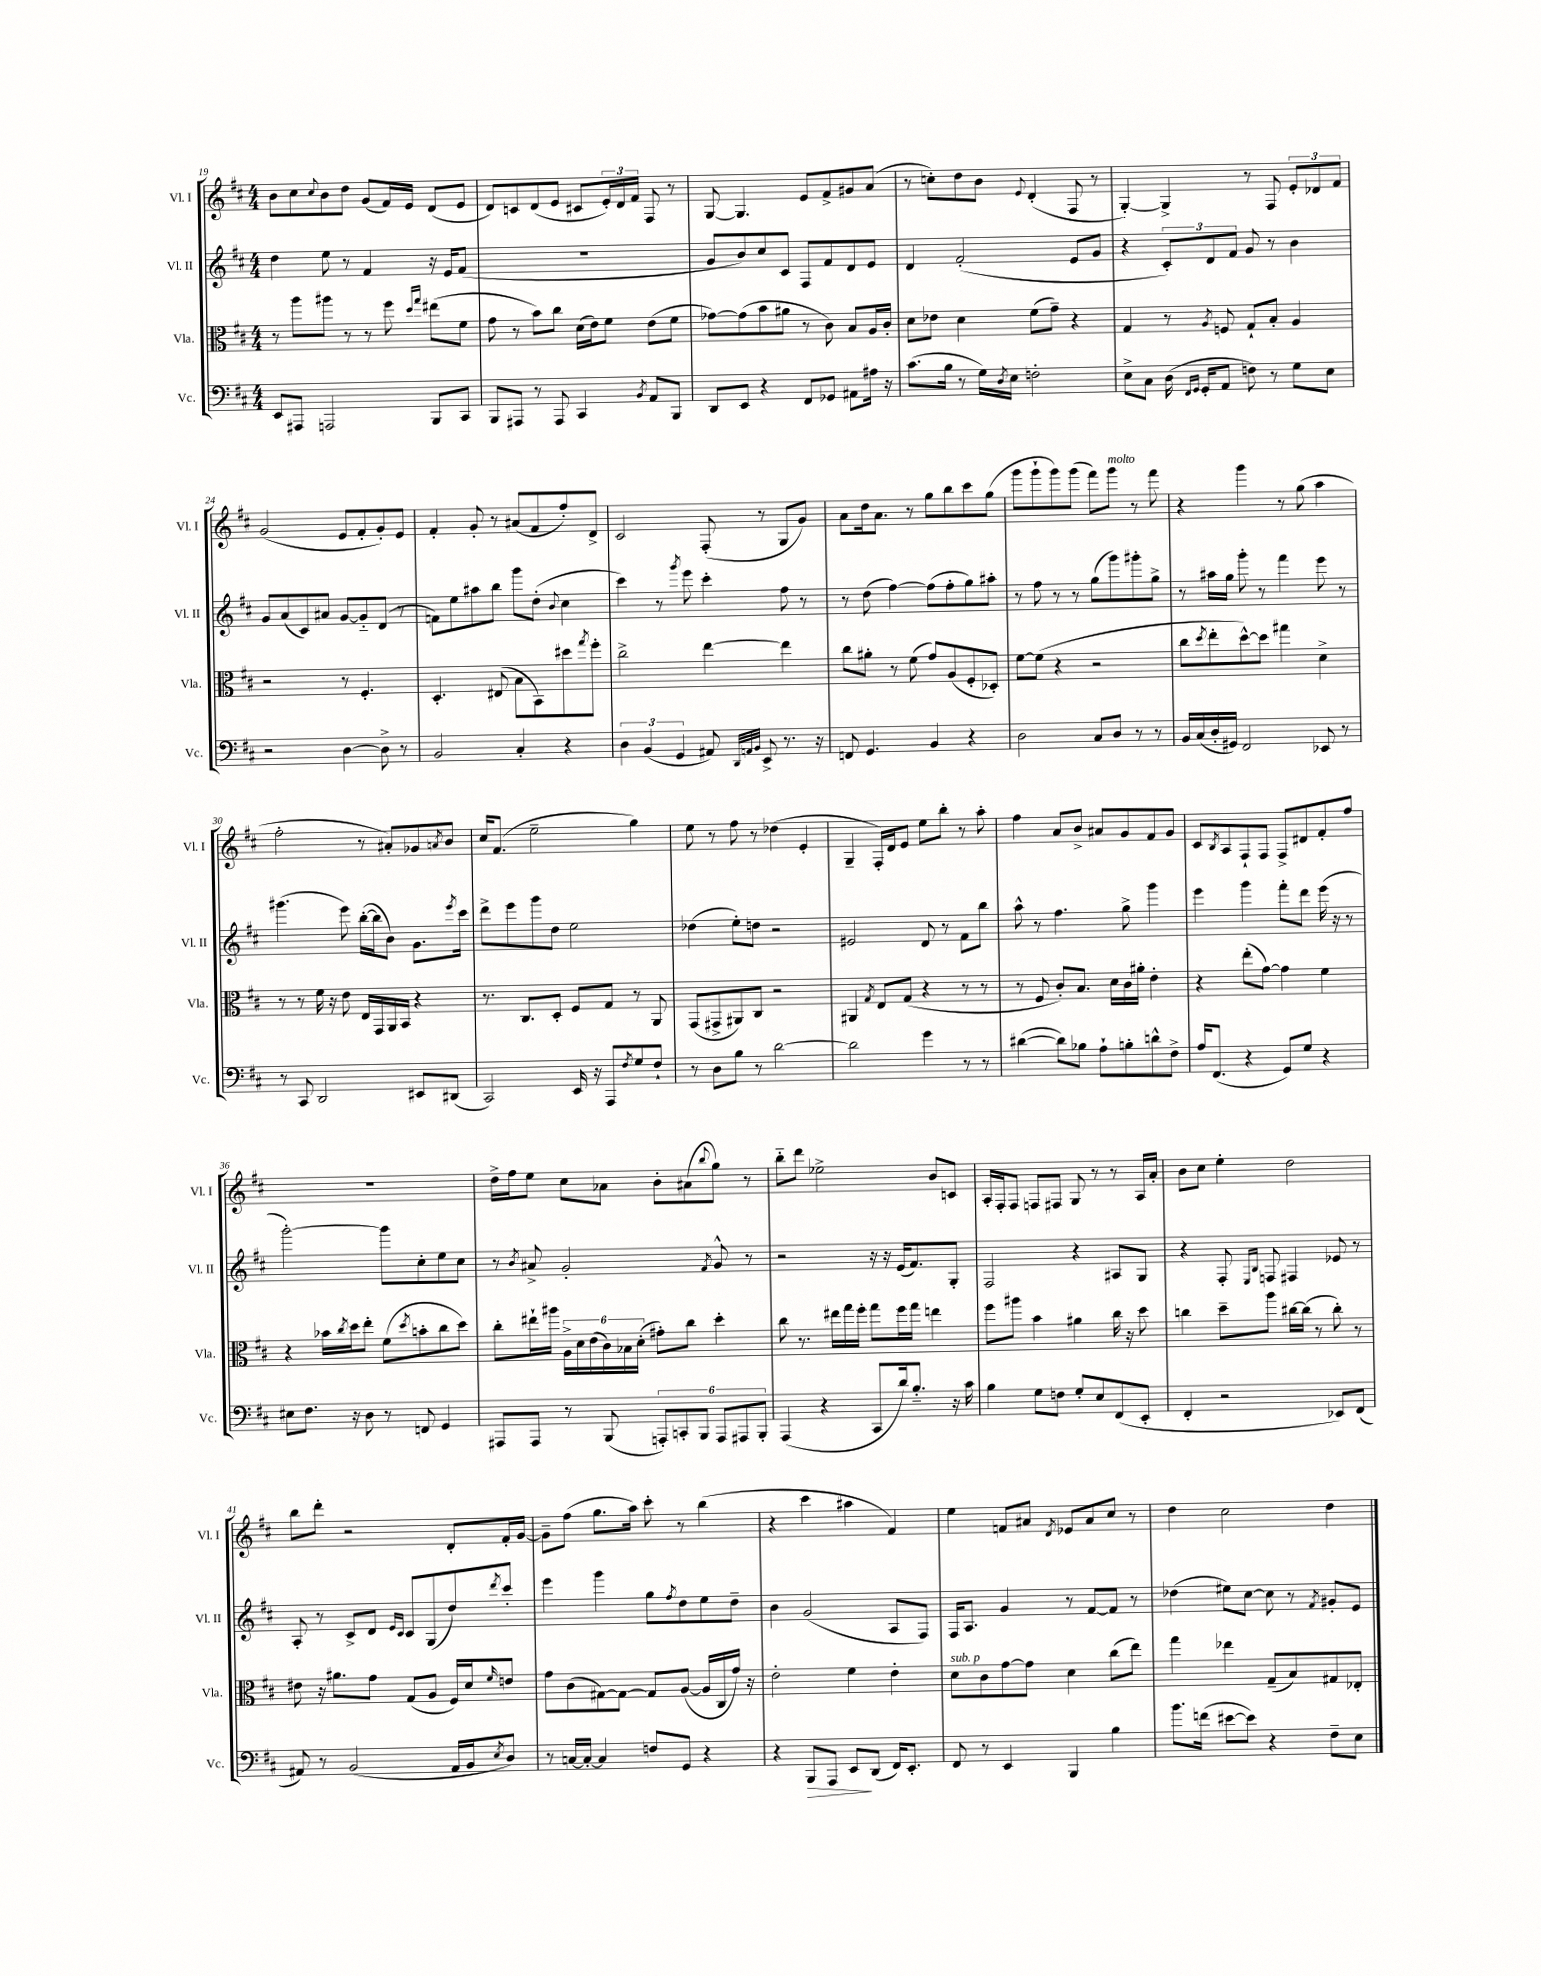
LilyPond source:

<<
\new StaffGroup <<
\new Staff = "s0" \with { instrumentName = "Vl. I" shortInstrumentName = "Vl. I" } {
    \clef treble \key d \major \numericTimeSignature \time 4/4
    b'8 cis''8 \appoggiatura { cis''8 } b'8 d''8 g'8( fis'16) e'16 d'8( e'8 |
    d'8) c'8 d'8( e'8 cis'8 \tuplet 3/2 { e'16-.) d'16 fis'16 } fis8 r8 |
    g8~ g4. e'8 fis'8-> gis'8 a'8( |
    r8 c''8-.) d''8 b'8 \appoggiatura { e'8 } d'4-.( fis8 r8 |
    g4~-.) g4-> r8 fis8 \tuplet 3/2 { e'8-. des'8 fis'8 } |
    g'2( e'8 fis'8-. g'8-.) e'8 |
    fis'4-. g'8-. r8 ais'8( fis'8 fis''8-.) d'8-> |
    cis'2 fis8-.( r8 g8 g'8) |
    a'8 d''16 a'8. r8 g''8 b''8 cis'''8 g''8( |
    g'''8 g'''8-! g'''8) g'''8( fis'''8) g'''8^\markup { \italic "molto" } r8 fis'''8 |
    r4 g'''4 r8 g''8( a''4 |
    fis''2-. r8 ais'8-.) ges'8 \acciaccatura { a'8 } b'8 |
    cis''16 fis'8.( e''2-- g''4) |
    e''8 r8 fis''8 r8 des''4( e'4-. |
    g4-- fis16-.) d'16 e'8 e''8 b''8-. r8 a''8-. |
    fis''4 a'8 b'8-> ais'8 g'8 fis'8 g'8 |
    cis'8 \acciaccatura { b8 } a8 fis8-! fis8 fis8-> dis'8 fis'8-. fis''8 |
    R1 |
    d''16-> fis''16 e''8 cis''8 aes'8 b'8-. ais'8( \appoggiatura { b''8 } g''8) r8 |
    b''8-_ d'''8 ees''2-> b'8 c'8 |
    a16-. fis16-. fis8 f8 fis8 g8 r8 r8 a16 a'16-. |
    b'8 cis''8 e''4-. d''2 |
    b''8 d'''8-. r2 d'8-. fis'16-. g'16~ |
    g'8-- fis''8( g''8. a''16) cis'''8-. r8 b''4( |
    r4 cis'''4 ais''4 fis'4) |
    e''4 f'8 ais'8 \acciaccatura { d'8 } ees'8 ais'8 cis''8 r8 |
    d''4 cis''2 d''4 \bar "|." |
}
\new Staff = "s1" \with { instrumentName = "Vl. II" shortInstrumentName = "Vl. II" } {
    \clef treble \key d \major \numericTimeSignature \time 4/4
    d''4 e''8 r8 fis'4 r16 e'16 fis'8( |
    R1 |
    g'8 b'8) cis''8 cis'8 fis8 fis'8 d'8 e'8 |
    d'4 fis'2-.( e'8 g'8 |
    r4 \tuplet 3/2 { cis'8-.) d'8 fis'8 } g'8 r8 b'4 |
    g'8 a'8( cis'8) ais'8 g'8~ g'8-_ d'8( r8 |
    f'8) e''8 ais''8 b''8 g'''8 d''8-.( \appoggiatura { b'8 } cis''4 |
    cis'''4) r8 \acciaccatura { g'''8 } e'''8 cis'''4-. fis''8 r8 |
    r8 d''8( fis''4~) fis''8( fis''8-. g''8) ais''8-. |
    r8 fis''8 r8 r8 g''8( g'''8) gis'''8-. g''8-> |
    r8 ais''16 g''16 g'''8-. r8 fis'''4 e'''8 r8 |
    gis'''4.( e'''8) b''16~-.( b''16 b'8) g'8. \acciaccatura { e'''8 } cis'''16 |
    d'''8-> e'''8 g'''8 d''8 e''2 |
    des''4( e''8-.) d''8 r2 |
    eis'2 d'8 r8 fis'8 b''8 |
    a''8-^ r8 fis''4. g''8-> g'''4 |
    e'''4 g'''4 fis'''8-. d'''8 e'''16( r16 r8 |
    g'''2~-.) g'''8 cis''8-. e''8 cis''8 |
    r8 \acciaccatura { b'8 } ais'8-> g'2-. \acciaccatura { fis'8 } g'8-^ r8 |
    r2 r16 r16 e'16( fis'8.) g8-. |
    fis2 r4 ais8 g8 |
    r4 fis8-. \grace { e16 b16 } f8 fis4 ees'8 r8 |
    a8-. r8 cis'8-> d'8 \grace { e'16 cis'16 } cis'8 g8( d''8) \acciaccatura { d'''8 } cis'''8-. |
    e'''4 g'''4 g''8 \acciaccatura { fis''8 } d''8 e''8 d''8-- |
    b'4 g'2( a8 fis8) |
    fis16 a8. g'4 r8 fis'8~ fis'8 r8 |
    des''4( eis''8) cis''8~ cis''8 r8 \acciaccatura { fis'8 } gis'8-. e'8 \bar "|." |
}
\new Staff = "s2" \with { instrumentName = "Vla." shortInstrumentName = "Vla." } {
    \clef alto \key d \major \numericTimeSignature \time 4/4
    r8 a''8 ais''8 r8 r8 fis''8 \grace { d''16 g''16 } eis''8( fis'8 |
    g'8 r8 b'8) cis''8 d'16( e'16) fis'8 e'8( fis'8 |
    ges'8~) ges'8( b'8 ais'8 r8 cis'8) b8 a16 cis'16-. |
    d'8 ees'8 d'4 fis'8( g'8--) r4 |
    g4 r8 \acciaccatura { a8 } f8 g8-! b8-. a4 |
    r2 r8 fis4.-. |
    d4.-. eis8( b8 b,8) dis''8 \acciaccatura { g''8 } fis''8-. |
    cis''2-> e''4~ e''4 |
    cis''8 ais'8-. r8 fis'8( g'8) a8( fis8-. des8-.) |
    fis'8~ fis'8( r4 r2 |
    cis''8 \acciaccatura { d''8 } e''8-. d''8~-^) d''8 gis''4 d'4-> |
    r8 r8 fis'16 r16 e'8 e16 g,16 a,16 b,16 r4 |
    r8. cis8. d8-. fis8 g8 r8 a,8 |
    g,8( gis,8-> ais,8) cis8 r2 |
    ais,4 \acciaccatura { g8 } e8 g8( r4 r8 r8 |
    r8 fis8 cis'8-.) b8. d'16 cis'16 ais'16-. e'4-. |
    r4 e''8-.( g'8~) g'4 fis'4 |
    r4 bes'16 \acciaccatura { cis''8 } d''16 e''8-. fis'8( \acciaccatura { d''8 } b'8-. cis''8 d''8) |
    cis''8-. eis''16-! ais''16 \tuplet 6/4 { a16-> d'16 e'16( cis'16) bes16 d'16-.( } gis'8-.) cis''8 d''4-. |
    cis''8 r8. eis''16 g''16 fis''16-. g''8 fis''16 g''16 e''4 |
    fis''8 ais''8 b'4 ais'4 cis''16 r16 d''8 |
    c''4 d''8-- a''8 cis''16~ cis''16( r8 cis''8-.) r8 |
    eis'8 r16 ais'8. g'8 g8( a8 fis16) d'16 \grace { fis'16 } e'8 |
    g'8 cis'8( gis8~) gis8~ gis8 a8~( a16 cis16 g'16) r16 |
    e'2-. fis'4 e'4-. |
    d'8^\markup { \italic "sub. p" } cis'8 g'8~ g'8 d'4 cis''8( e''8) |
    g''4 ees''4 g8--( b8) gis8 ees8-. \bar "|." |
}
\new Staff = "s3" \with { instrumentName = "Vc." shortInstrumentName = "Vc." } {
    \clef bass \key d \major \numericTimeSignature \time 4/4
    e,8 ais,,8 a,,2 b,,8 cis,8 |
    b,,8 ais,,8 r8 ais,,8 cis,4 \acciaccatura { b,8 } a,8 b,,8 |
    d,8 e,8 r4 fis,8 ges,8 ais,8 ais16 r16 |
    cis'8.( b16 r8 g16) \acciaccatura { d8 } e16 f2-. |
    e8-> cis8 d16( \grace { fis,16 g,16 } g,16-. a,8 f8) r8 g8 e8 |
    r2 d4~ d8-> r8 |
    b,2 cis4-. r4 |
    \tuplet 3/2 { d4 b,4( g,4 } ais,8) \grace { d,32 a,32 b,32 } e,8-> r8. r16 |
    f,8 g,4. b,4 r4 |
    d2 cis8 d8 r8 r8 |
    b,16 cis16( d16-. gis,16) fis,2 ees,8 r8 |
    r8 cis,8 d,2 eis,8 dis,8( |
    cis,2) e,16 r16 a,,8 \acciaccatura { fis8 } g8 fis8-! |
    r8 d8 b8 r8 d'2~ |
    d'2 g'4 r8 r8 |
    dis'4~( dis'8) bes8 a8-! b8-. d'8-^ fis8-> |
    a16 fis,8.( r4 g,8) g8 r4 |
    eis8 fis8. r16 d8 r8 f,8 g,4 |
    ais,,8 ais,,8 r8 b,,8( \tuplet 6/4 { a,,8-.) c,8-. b,,8 a,,8 ais,,8 b,,8-. } |
    a,,4( r4 cis,8 d'16) b8.-_ r16 cis'16 |
    b4 g8 f8 g8-. e8 fis,8( e,8-. |
    fis,4-. r2 ees,8) fis,8( |
    ais,8) r8 b,2( ais,16 b,16 \acciaccatura { e8 } d8) |
    r8 c16~ c16~-. c4 f8 g,8 r4 |
    r4 b,,8\> a,,8 e,8\! d,8( fis,16) e,8.-. |
    fis,8 r8 e,4 b,,4 b4 |
    b'8. f'16( eis'8~ eis'8) r4 fis8-- e8 \bar "|." |
}
>>
>>
\layout { \context { \Score currentBarNumber = #19 } }
